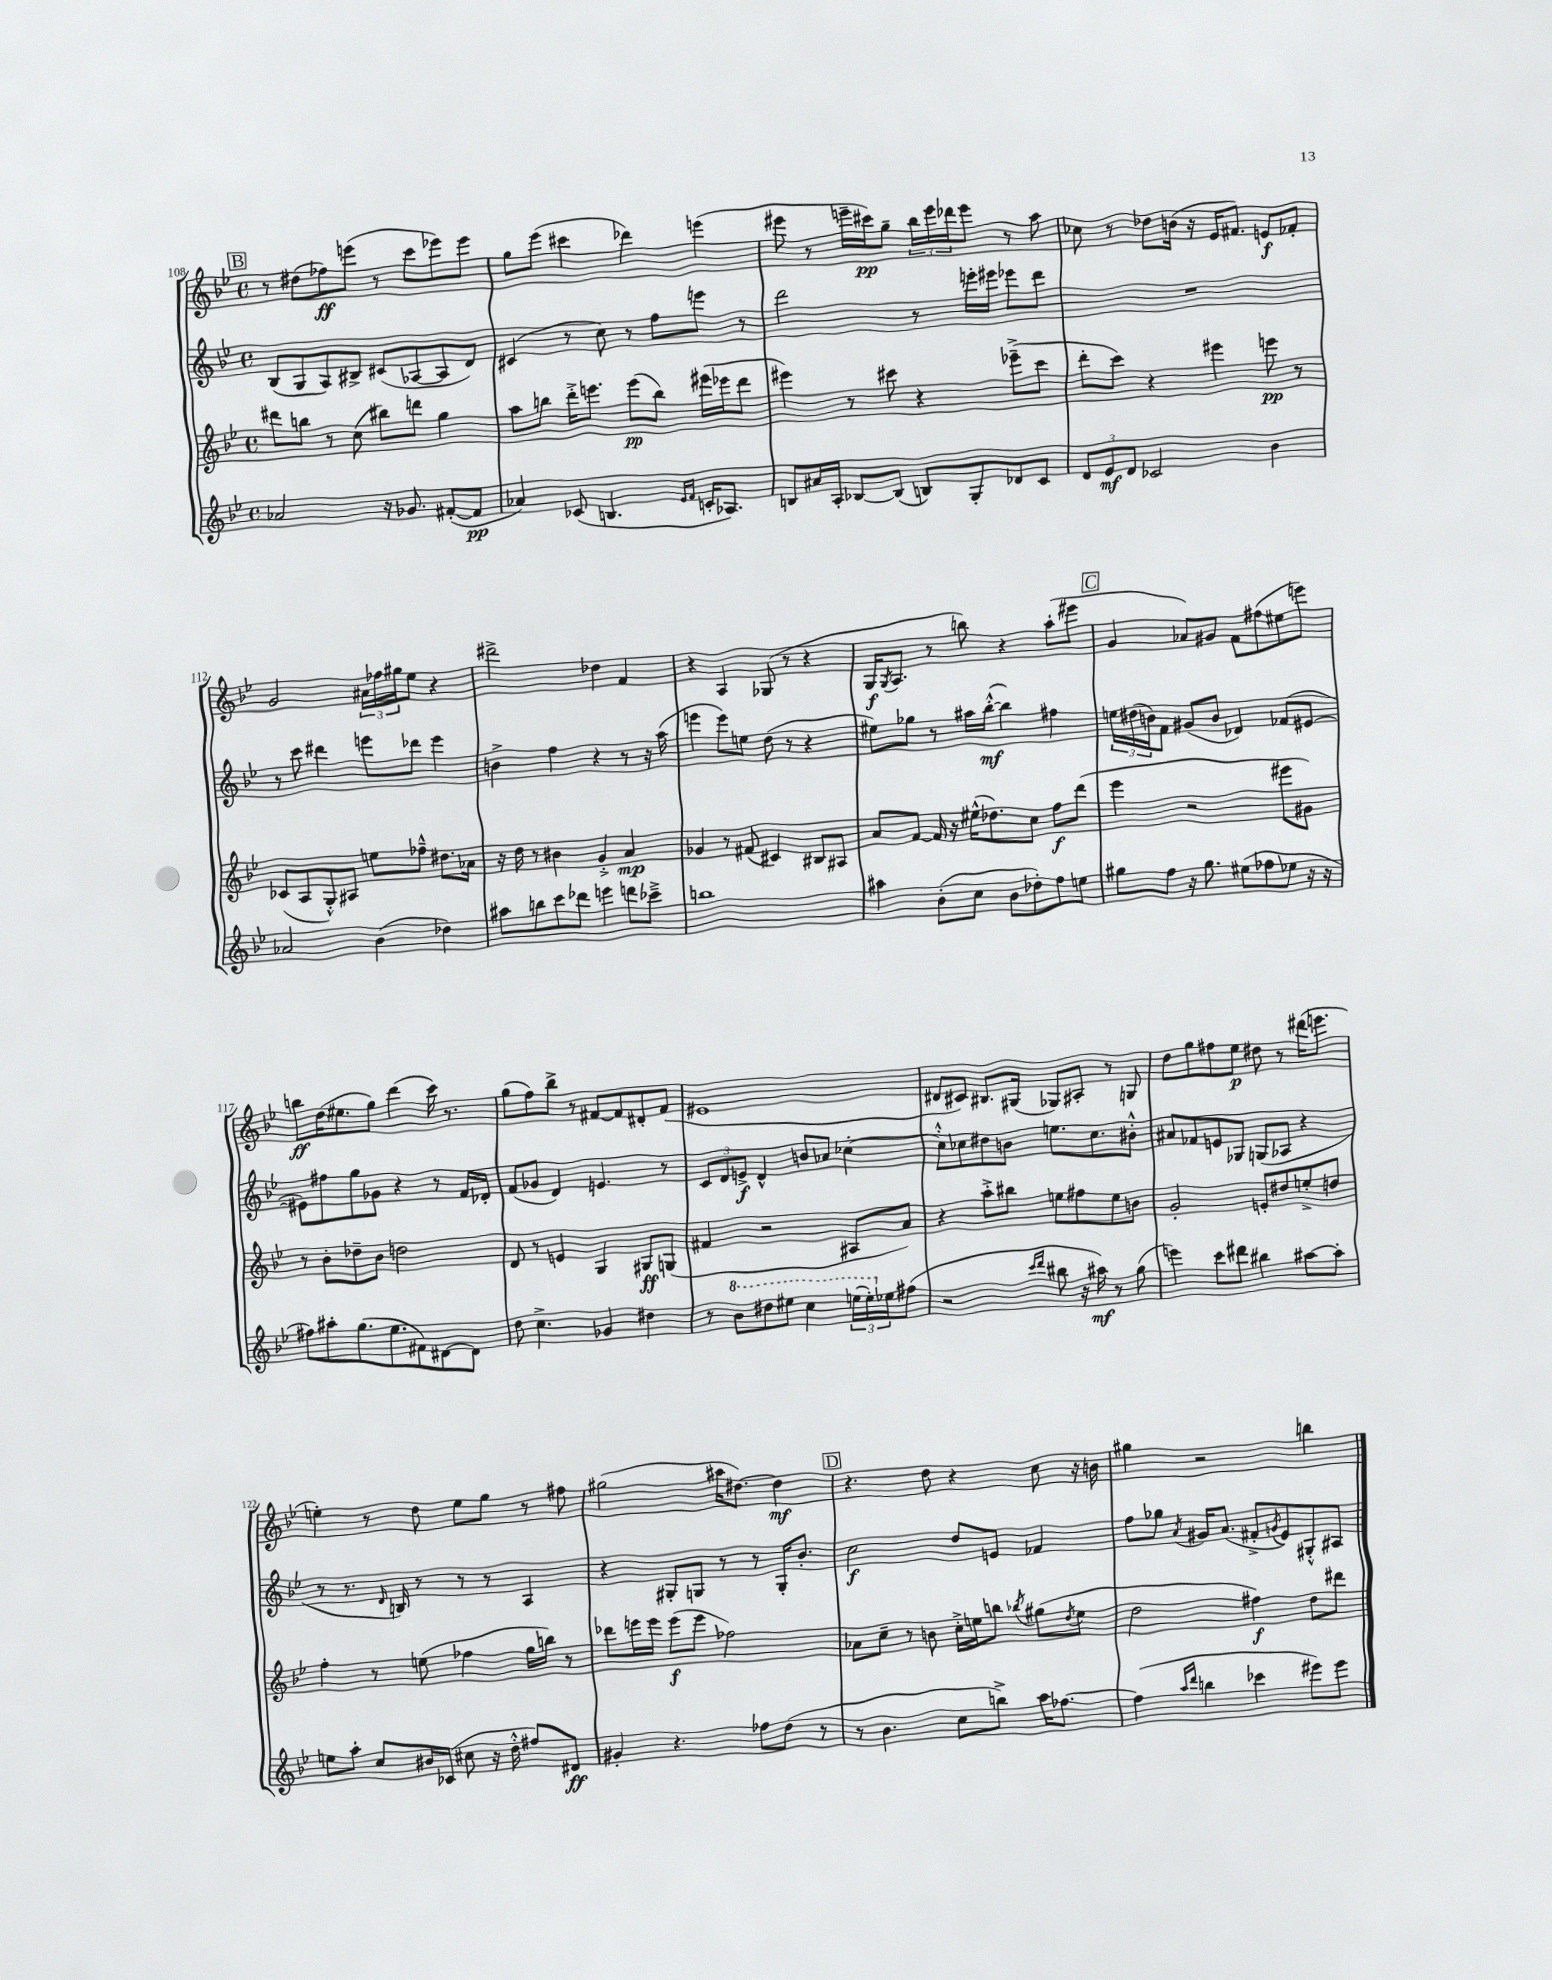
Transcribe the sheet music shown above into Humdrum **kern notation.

**kern	**kern	**kern	**kern
*staff4	*staff3	*staff2	*staff1
*clefG2	*clefG2	*clefG2	*clefG2
*k[b-e-]	*k[b-e-]	*k[b-e-]	*k[b-e-]
*M4/4	*M4/4	*M4/4	*M4/4
*met(c)	*met(c)	*met(c)	*met(c)
2a-	8ddd#	(8B-	8r
.	8bb	8G	(8dd#
.	8r	8A)	8ff-)
.	(8cc	8B#^	(8eee
16r	8bb#)	(8c#	8r
8.g-	.	.	.
.	8ddd	[8A-	8ccc
([8f#'	4gg	8A-]	8eee-)
8f#]	.	8d)	8eee-
=	=	=	=
4a-)	8aa	(4c#	8gg
.	8bb	.	(8eee-
(8c-	16ddd'^	8r	4ccc#
.	8.eee	.	.
4.B	.	8cc)	.
.	(8eee	8r	4ddd-)
.	8bb)	8ff	.
16qqe-	.	.	.
16qqf	.	.	.
16c'	(16eee#	8eee	(4eee
8.A-)	16eee-	.	.
.	8ddd	8r	.
=	=	=	=
8B	4eee#)	2ddd	8eee#
16a#	.	.	8r
16A'	.	.	.
[8B-	8r	.	16eee~
.	.	.	16ccc#)
(8B-]	8ccc#	.	8gg~
8B)	4r	8r	24bb-
.	.	.	24eee
.	.	.	24ddd-
8G'	.	16eee'	8eee
.	.	16eee#	.
8d-	(8eee-~^	8eee-	8r
8c	8ccc#	8ddd	8aa
=	=	=	=
12d	8ddd'	1r	8cc-
12e-	.	.	.
.	8ccc)	.	8r
12d	.	.	.
2c-	4r	.	8dd-
.	.	.	(16b
.	.	.	16r
.	4eee#	.	16e-
.	.	.	8.f#)
4b-	8eee	.	8e
.	8r	.	8f-'
=	=	=	=
2a-	(8c-	8r	2g
.	8A	8ccc	.
.	8G'^^)	4ddd#	.
.	8A#	.	.
(4b-	8ee	8eee	24a#
.	.	.	24ff-
.	.	.	24gg#
.	8ff-~^^	8ddd-	8ee-
4dd-)	8.dd#	4eee	4r
.	16a-	.	.
=	=	=	=
8aa#	16r	4b^	2ddd#^
.	16dd	.	.
8bb	8r	.	.
8ccc	4b#	4ff	.
8ddd-	.	.	.
4eee	4g'^	4r	4dd-
8ddd	4a	8r	4f
8ccc-~^	.	16r	.
.	.	(16aa	.
=	=	=	=
1bb	4g-	4eee	4r
.	8r	8eee)	4A
.	(8f#	8ee	.
.	4c#)	(8dd	(8G-
.	.	8r	8r
.	8B#	4r	4r
.	8A#	.	.
=	=	=	=
4aa#	8a	8ee#)	16G
.	.	.	8qG
.	.	.	8.A
.	[8f	8gg-	.
(8b-'	16f]	8r	8r
.	16r	.	.
8cc	(16ee#^^	16aa#	8bb)
.	8.dd-)	([16bb-'^^	.
8b-	.	4bb-])	4r
8dd-')	8cc	.	.
8ff	8ff	4ff#	(8aa'
8ee	(8ddd	.	8eee#
=	=	=	=
8gg#	4eee-	24ee	4g
.	.	(24dd#	.
.	.	24b)	.
8ff	.	8f	.
16r	2r	(8g#	8a-)
8.gg#	.	.	.
.	.	8b	8g#
(8ee#	.	4d-)	8f
8ff-	.	.	(8ff#
8ee-	8eee#	(8f-	8ee#
16r	8g#)	[8e#	8eee)
16r	.	.	.
=	=	=	=
8ff#)	8r	8e#])	8bb
8aa#'	8b-'	8ff#	(16dd
.	.	.	8.ee#
(8.gg	8dd-~	8gg	.
.	8b-	8g-	8gg)
8.ee-	.	.	.
.	2dd	4r	(4ddd
8f#)	.	.	.
[8d#	.	8r	16ccc)
.	.	.	8.r
8d#]	.	16f	.
.	.	16d-'	.
=	=	=	=
8dd	8d	(8f	(8gg
4.cc^	8r	8g-	8ff)
.	4e	4d)	8bb-^
.	.	.	8r
4g-	4G	4.e	[8f#
.	.	.	8f#]
4dd#	8G#	.	8d#'
.	(8G	8r	(8f#
=	=	=	=
8r	4f#	12c	1e#
.	.	12d	.
8bb-	.	.	.
.	.	12e^	.
8ddd#	2r	4d^^	.
8eee#	.	.	.
4ccc	.	8b	.
.	.	8a-	.
(24eee	8A#	[4cc-'	.
24eee')	.	.	.
24ee-	.	.	.
(8ff#	8a)	.	.
=	=	=	=
2r	4r	8cc-'^^]	8d#
.	.	8cc-	8c#)
.	8aa'^	8dd#	8.B#
.	8bb#	8b	.
.	.	.	(16G#
16qqccc	.	.	.
16qqddd	.	.	.
8bb#	8ee	8.ee	8G-)
16r	8ff#	.	8A#'
16aa#)	.	8.cc-	.
8r	8ee	.	8r
(8gg	8b	8b#'^^	8G
=	=	=	=
4eee)	2g'	8a#	8dd
.	.	8f-	8gg
8ccc	.	8e	8ff#
8ddd#	.	8G-	8ee-
4bb#	8e'	(8G	8dd#
.	8dd#	8A-	8r
[8aa#	8ee'^	4r	(16ddd#
.	.	.	8.eee
8aa#']	8dd	.	.
=	=	=	=
8ee	4ff'	8r	4ee')
8aa'	.	8.r	.
8cc	8r	.	8r
.	.	16qqd	.
.	.	16B)	.
16b#	(8ee	8r	8dd
(16c-	.	.	.
8cc#	4ff-	8r	8ee
16r	.	8r	8gg
16dd'^^	.	.	.
8ff#)	16gg	4A	8r
.	16bb)	.	.
8d#	8r	.	8ff#
=	=	=	=
4g#'	8ddd-	4r	(2gg#
.	16eee	.	.
.	16eee	.	.
4.r	(8eee	8G#'	.
.	8eee	8G	.
.	2ff-)	8r	16aa#
.	.	.	[8.dd#)
8ff-	.	8r	.
(8dd	.	16G'	4dd#]
.	.	8.b-'	.
8r	.	.	.
=	=	=	=
8r	8a-	2cc	4.r
4.b-	8cc~	.	.
.	8r	.	.
.	8b	.	8dd
8cc	16cc'^	8dd	4r
.	16ee	.	.
8bb^)	8bb	8e	.
.	8qbb-	.	.
16aa	(8gg#	4f-	8cc
[8.ff-	.	.	.
.	8qdd	.	.
.	8ee	.	16r
.	.	.	16b
=	=	=	=
(4ff-]	2dd	8ff	4gg#
.	.	8gg-	.
16qqaa	.	.	.
16qqddd	.	8qa	.
4bb	.	16g#	2r
.	.	(8.a	.
4ccc-	4ff#)	8f#'^	.
.	.	8qg	.
.	.	8e-)	.
8eee#)	8dd	8G#'^^	4bb
8eee#	8ddd#	8A#	.
==	==	==	==
*-	*-	*-	*-
